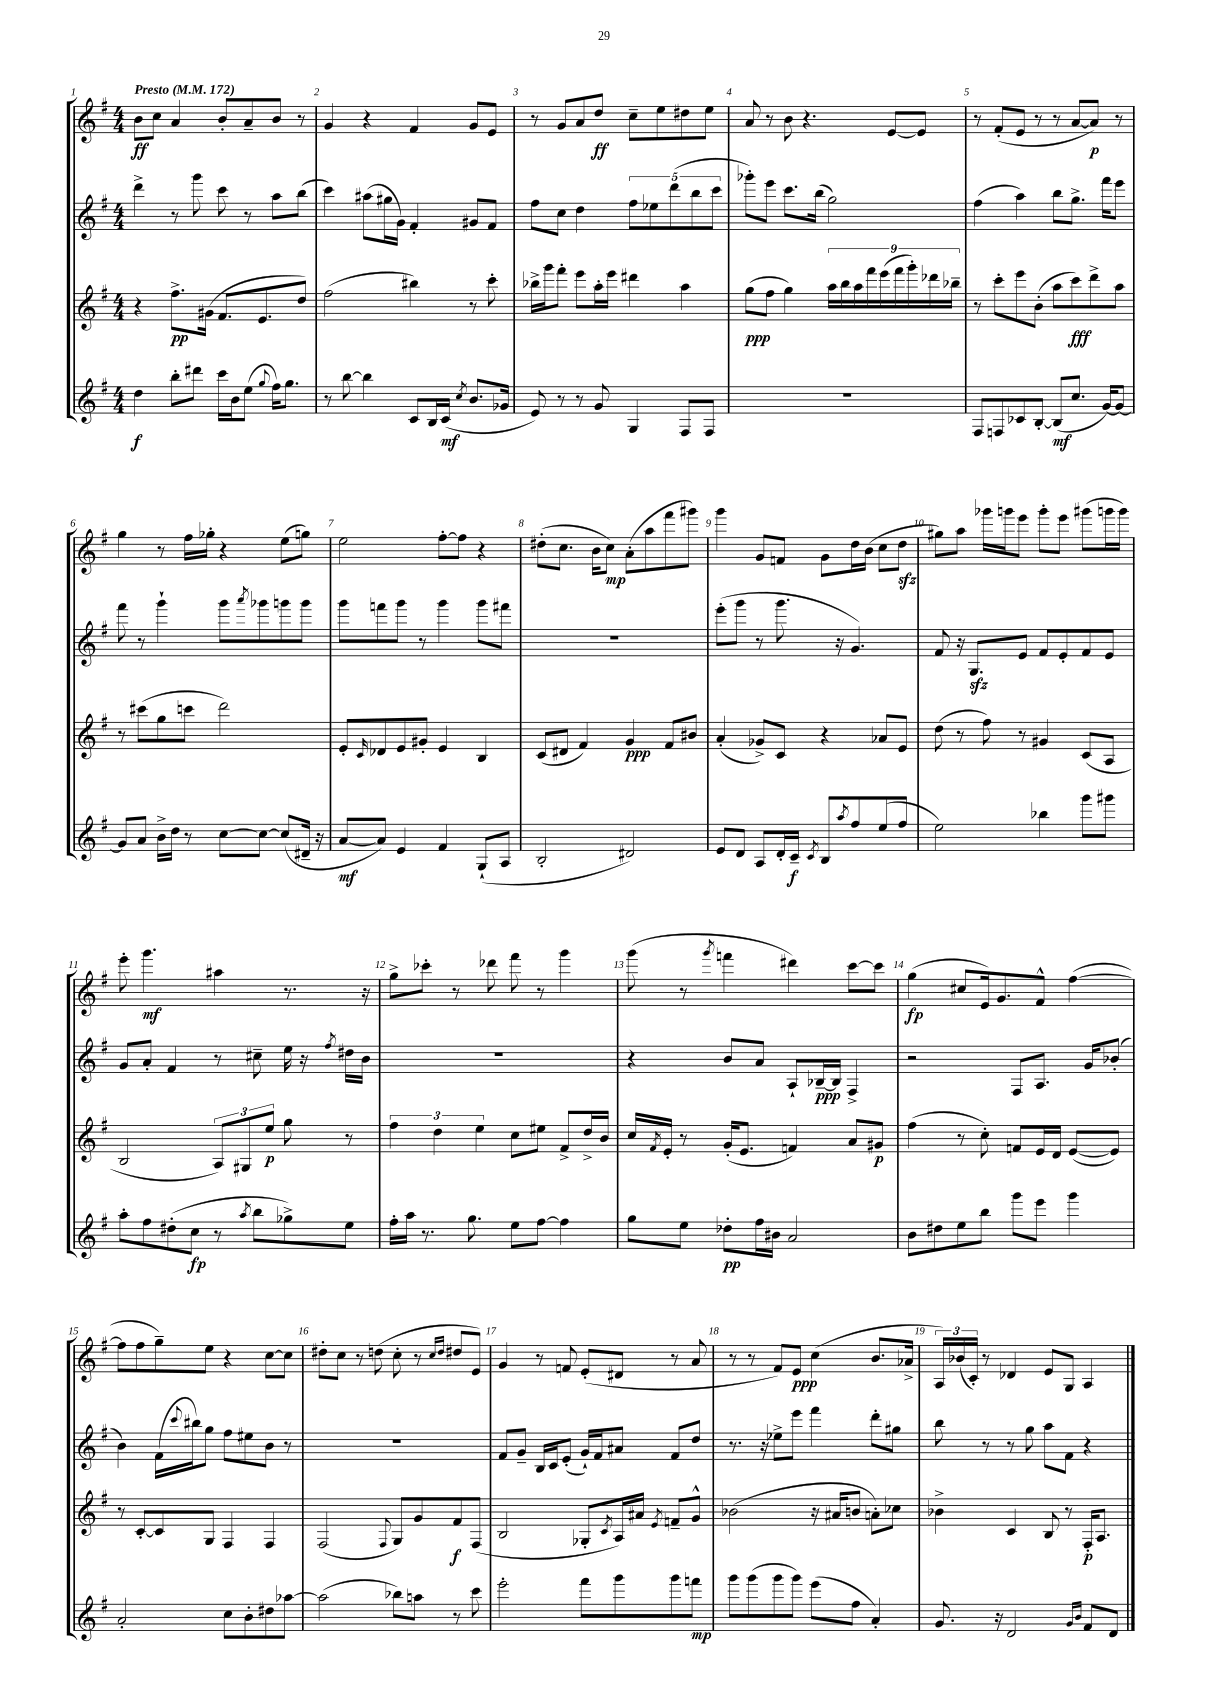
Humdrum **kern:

**kern	**kern	**kern	**kern
*staff4	*staff3	*staff2	*staff1
*clefG2	*clefG2	*clefG2	*clefG2
*k[f#]	*k[f#]	*k[f#]	*k[f#]
*M4/4	*M4/4	*M4/4	*M4/4
*MM172	*MM172	*MM172	*MM172
4dd	4r	4ddd^	8b
.	.	.	8cc
8bb'	8.ff#^	8r	4a
8ddd#	.	8ggg	.
.	(16g#	.	.
16ccc	8.f#	8ccc	8b'
16b	.	.	.
(8ee	.	8r	8a~
.	8.e	.	.
8qqgg	.	.	.
16ff#)	.	8aa	8b
8.gg	.	.	.
.	8dd)	(8bb	8r
=	=	=	=
8r	(2ff#	4ccc)	4g
[8bb	.	.	.
4bb]	.	(8aa#	4r
.	.	16gg#	.
.	.	16g)	.
8c	4bb#)	4f#'	4f#
16B	.	.	.
(16c	.	.	.
8qcc	.	.	.
8.b	8r	8g#	8g
.	8ccc'	8f#	8e
16g-	.	.	.
=	=	=	=
8e)	16bb-^	8ff#	8r
.	16ggg	.	.
8r	8fff#'	8cc	8g
8r	8eee	4dd	8a
8g	16aa'	.	8dd
.	16eee	.	.
4G	4ddd#	10ff#	8cc~
.	.	10ee-	.
.	.	.	8ee
.	.	(10ddd	.
8F#	4aa	.	8dd#
.	.	10bb	.
8F#	.	.	8ee
.	.	10ccc	.
=	=	=	=
1r	(8gg	8ggg-')	8a
.	8ff#	8eee	8r
.	4gg)	8.ccc	8b
.	.	.	4.r
.	.	(16bb	.
.	18aa	2gg)	.
.	18bb	.	.
.	18aa	.	.
.	18fff#	.	.
.	(18eee	.	.
.	.	.	[8e
.	18fff#	.	.
.	18ggg')	.	.
.	.	.	8e]
.	18ddd-	.	.
.	18bb-~	.	.
=	=	=	=
8F#	8r	(4ff#	8r
8F	8ccc'	.	(8f#'
8c-	8eee	4aa)	8e
[8B'	(8b'	.	8r
(8B]	8aa	8bb	8r
8.cc	8ccc)	8.gg^	[8a
.	8ddd^	.	8a])
[16g)	.	16fff#	.
8g_	8aa	8eee	8r
=	=	=	=
8g]	8r	8fff#	4gg
8a	(8ccc#	8r	.
16b^	8gg	4ggg`	8r
16dd	.	.	.
8r	8ccc	.	16ff#
.	.	.	16gg-'
[8cc	2ddd)	8ggg	4r
.	.	8qaaa	.
8cc_	.	8ggg-	.
(8cc]	.	8ggg	(8ee
16d#~	.	8ggg	8gg)
16r	.	.	.
=	=	=	=
[8a	8e'	8ggg	2ee
.	16qqc	.	.
8a])	8d-	8fff	.
4e	8e	8ggg	.
.	8g#'	8r	.
4f#	4e	4ggg	[8ff#'
.	.	.	8ff#]
(8G`	4B	8ggg	4r
8A	.	8fff#	.
=	=	=	=
2B'	(8c	1r	(8dd#'
.	8d#	.	8.cc
.	4f#)	.	.
.	.	.	16b
.	.	.	8cc)
2d#)	4g	.	(8a'
.	.	.	8aa
.	8f#	.	8fff#
.	8b#	.	8ggg#)
=	=	=	=
8e	(4a'	(8eee'	4ggg
8d	.	8ggg	.
8A	8g-^)	8r	8g
16d'	8c	8.ggg	8f
16c~	.	.	.
8qc	.	.	.
8B	4r	.	8g
.	.	16r	.
8qaa	.	.	.
8ff#	.	4.g)	16dd
.	.	.	(16b
(8ee	8a-	.	8cc
8ff#	8e	.	8dd
=	=	=	=
2ee)	(8dd	8f#	8gg#)
.	8r	16r	8aa
.	.	8.G	.
.	8ff#)	.	16ggg-
.	.	.	16ggg
.	8r	8e	8eee
4bb-	4g#	8f#	8ggg'
.	.	8e'	8eee
8ggg	(8c	8f#	(8ggg#
8ggg#	8A	8e	16ggg
.	.	.	16ggg)
=	=	=	=
8aa'	2B	8g	8eee'
8ff#	.	8a'	4.ggg
(8dd#'	.	4f#	.
8cc	.	.	.
8r	12A)	8r	4aa#
.	12G#	.	.
8qaa	.	.	.
8bb	.	8cc#~	.
.	12ee	.	.
8gg-^)	8gg	16ee	8.r
.	.	16r	.
.	.	8qff#	.
8ee	8r	16dd#	.
.	.	16b	16r
=	=	=	=
16ff#'	6ff#	1r	8gg^
16aa	.	.	.
8.r	.	.	8ccc-'
.	6dd	.	.
.	.	.	8r
8.gg	.	.	.
.	6ee	.	.
.	.	.	8ddd-
8ee	8cc	.	8fff#
[8ff#	8ee#	.	8r
4ff#]	8f#^	.	4ggg
.	16dd^	.	.
.	16b	.	.
=	=	=	=
8gg	16cc	4r	(8ggg
.	8qf#	.	.
.	16e'	.	.
8ee	8r	.	8r
.	.	.	8qggg
8dd-'	(16g'	8b	4fff
.	8.e	.	.
16ff#	.	8a	.
16b#	.	.	.
2a	4f)	8A`	4ddd#)
.	.	[16B-~	.
.	.	16B-]	.
.	8a	4F#^	[8ccc
.	8g#	.	8ccc]
=	=	=	=
8b	(4ff#	2r	(4gg
8dd#	.	.	.
8ee	8r	.	8cc#
8bb	8cc')	.	16e)
.	.	.	8.g
8ggg	8f	8F#	.
8eee	16e	8.A	8f#^^
.	16d	.	.
4ggg	([8e	.	([4ff#
.	.	16g	.
.	8e])	(8b-'	.
=	=	=	=
2a'	8r	4b)	8ff#]
.	[8c'	.	8ff#
.	8c]	(16f#	8gg~)
.	.	8qqccc	.
.	.	16bb#)	.
.	8G	8gg	8ee
8cc	4F#	8ff#	4r
8b'	.	8ee#	.
8dd#	4F#	8b	[8cc
[8aa-	.	8r	8cc]
=	=	=	=
(2aa-]	(2F#	1r	8dd#'
.	.	.	8cc
.	.	.	8r
.	.	.	(8dd
.	8qqF#	.	.
8bb-)	8G)	.	8cc'
8aa	8g	.	8r
.	.	.	16qqcc
.	.	.	16qqdd
8r	8f#	.	8dd#
8ccc	(8F#	.	8e)
=	=	=	=
2eee'	2B	8f#	4g
.	.	8g~	.
.	.	16B	8r
.	.	16c	.
.	.	(8e'	8f
8fff#	8G-'	16g`)	(8e'
.	.	16f#	.
.	8qc	.	.
8ggg	16A)	8a#	8d#
.	16a#	.	.
.	8qe	.	.
8ggg	8f~	8f#	8r
8fff	8g^^	8dd	8a
=	=	=	=
8ggg	(2b-	8.r	8r
(8ggg	.	.	8r
.	.	16r	.
8ggg	.	8ee-^	8f#)
8ggg)	.	8eee	8e
(8eee	16r	4fff#	(4cc
.	16a#	.	.
8ff#	8b	.	.
4a')	8a')	8ddd'	8.b
.	8cc-	8gg#	.
.	.	.	16a-^
=	=	=	=
8.g	4b-^	8bb	24A)
.	.	.	(24b-
.	.	.	24c')
.	.	8r	8r
16r	.	.	.
2d	4c	8r	4d-
.	.	8gg	.
.	8B	8aa	8e
.	8r	8f#	8G
16qqg	.	.	.
16qqb	.	.	.
8f#	16F#'	4r	4A
.	8.A	.	.
8d	.	.	.
==	==	==	==
*-	*-	*-	*-
